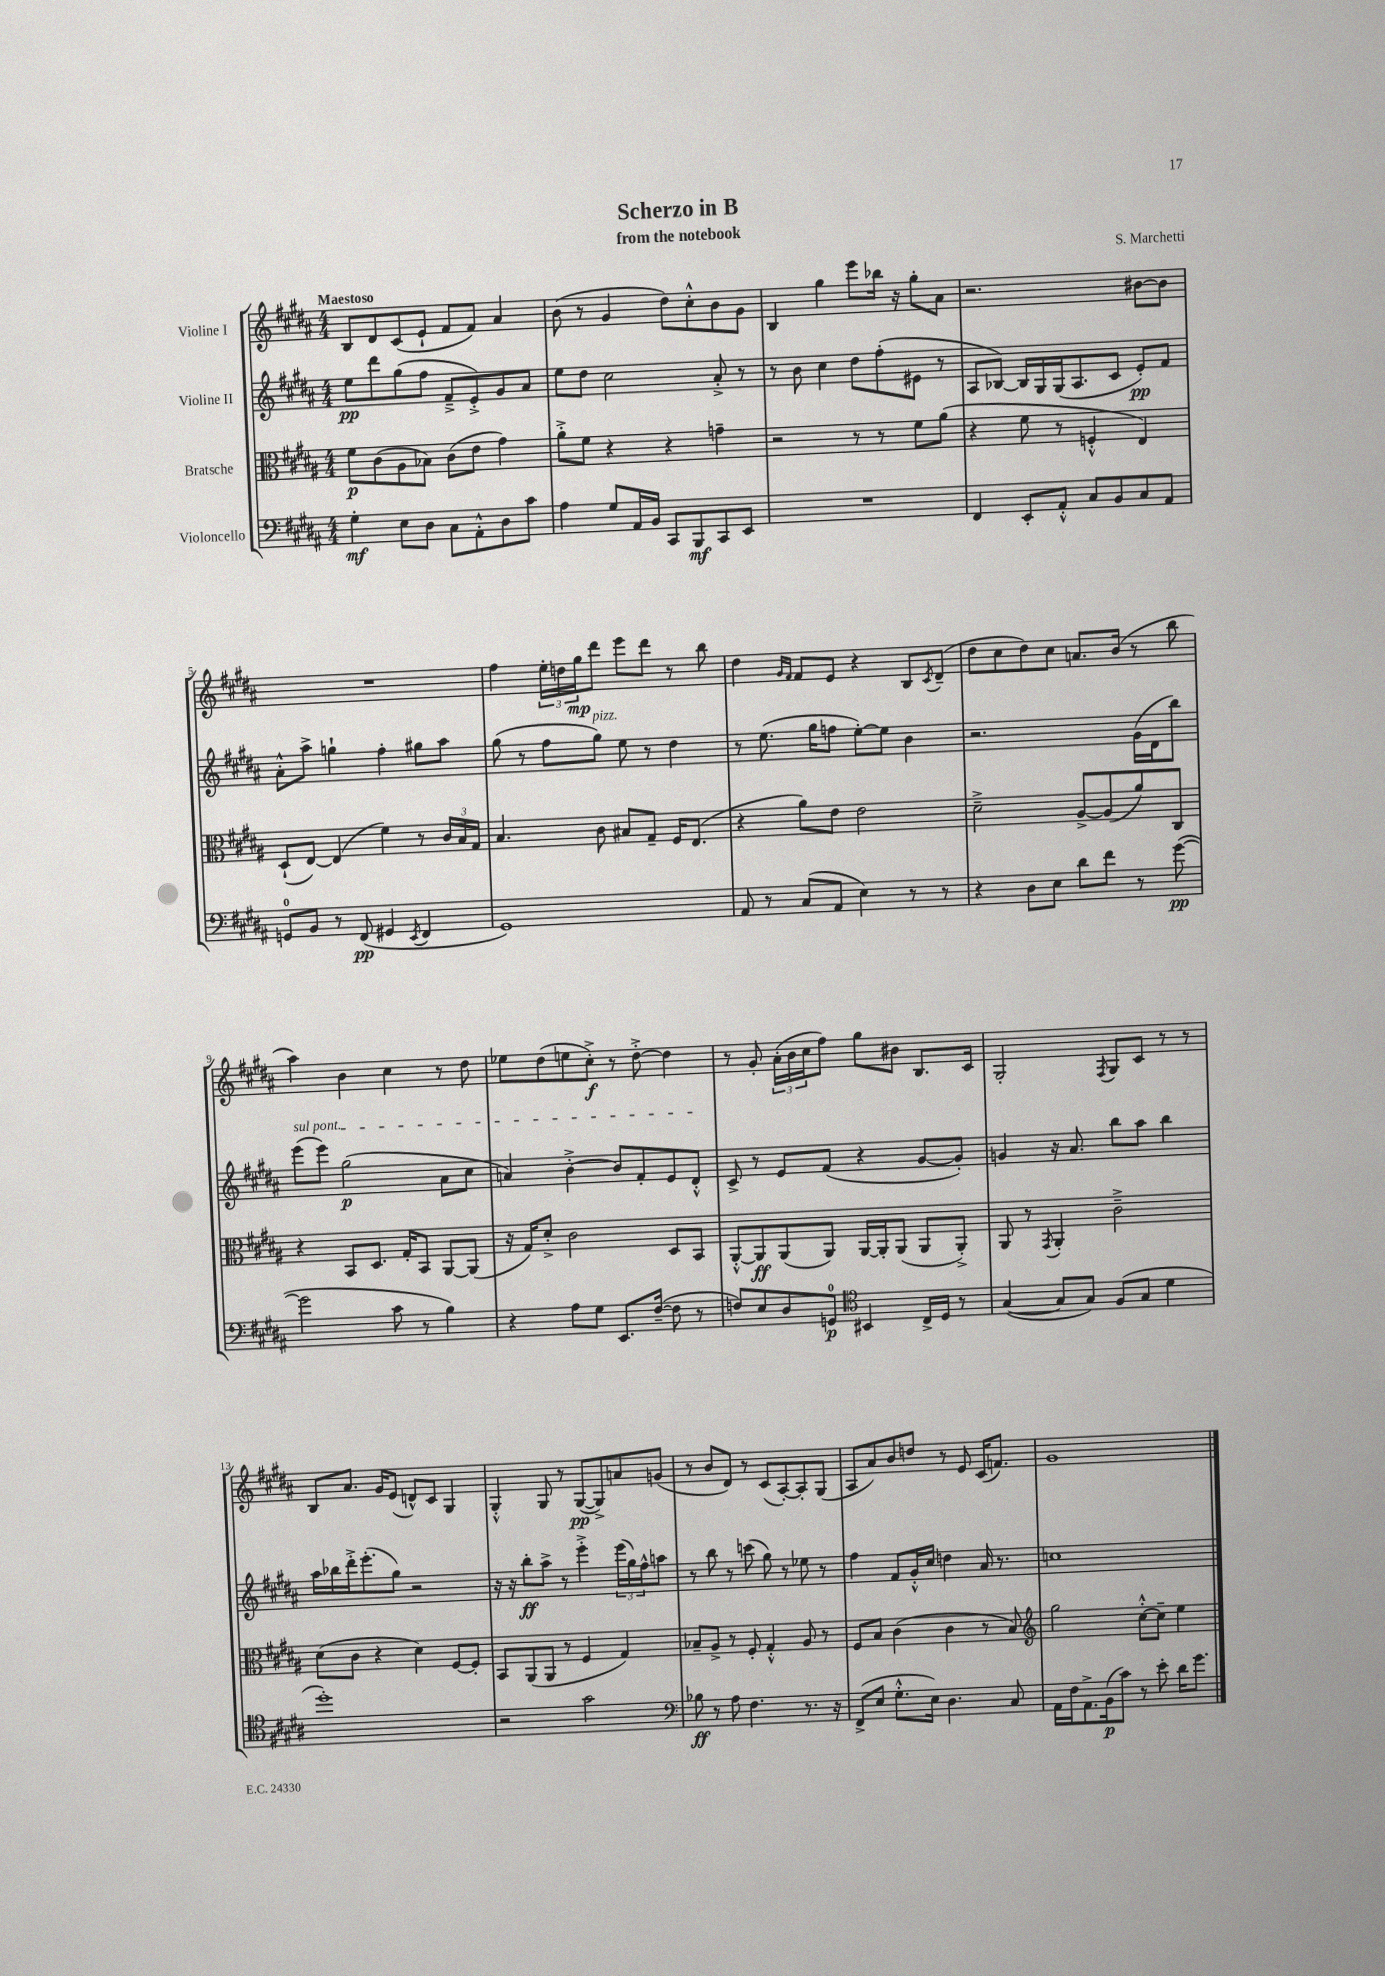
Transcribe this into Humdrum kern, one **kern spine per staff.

**kern	**kern	**kern	**kern
*staff4	*staff3	*staff2	*staff1
*clefF4	*clefC3	*clefG2	*clefG2
*k[f#c#g#d#a#]	*k[f#c#g#d#a#]	*k[f#c#g#d#a#]	*k[f#c#g#d#a#]
*M4/4	*M4/4	*M4/4	*M4/4
4G#'\	8f#\L	8ee\L	8B/L
.	(8c#\	8ddd#\	8d#/
8E\L	8A#\	(8gg#\	(8c#/
8D#\J	8B-\J)	8ff#\J	8e`/J
8C#\L	(8c#\L	8f#~^/L	8f#/L
8AA#'^^\	8e\J	8e'^/)	8f#/J)
8D#\	4g#\)	8g#/	4a#/
8c#\J	.	8a#/J	.
=	=	=	=
4A#\	8a#'^\L	8ee\L	(8b\
.	8f#\J	8dd#\J	8r
8G#/L	4r	2cc#\	4g#/
16AA#/L	.	.	.
16BB/JJ	.	.	.
8CC#/L	4r	.	8dd#\L)
8BBB/	.	.	8cc#'^^\
8CC#/	4g~\	8a#'^/	8b\
8EE/J	.	8r	8g#\J
=	=	=	=
1r	2r	8r	4B/
.	.	8b\	.
.	.	4cc#\	4gg#\
.	8r	8dd#\L	8eee\L
.	8r	(8ff#'\	16bb-\Jk
.	.	.	16r
.	8f#\L	8e#\J	8gg#'\L
.	(8a#\J	8r	8a#\J
=	=	=	=
4FF#/	4r	8A#/L	2.r
.	.	[8B-/J)	.
8EE'/L	8f#\	16B-/]LL	.
.	.	16G#/	.
8AA#'^^/J	8r	(16G#/J	.
.	.	8.A#/	.
8C#/L	4F'^^/	.	.
8BB/	.	8c#/J	.
8C#/	4E/)	8e'/L)	[8b#\L
8AA#/J	.	8f#/J	8b#\]J
=	=	=	=
8GG/L	(8D#`/L	8a#'^^\L	1r
8BB/J	[8E/J)	8aa#^\J	.
8r	(4E/]	4gg`\	.
(8FF#/	.	.	.
4GG#/	4f#\)	4ff#'\	.
8qEE/	.	.	.
4FF#/	8r	8gg#\L	.
.	24c#/LL	8aa#\J	.
.	24B/	.	.
.	24G#/JJ	.	.
=	=	=	=
1GG#)	4.B/	(8gg#\	4ff#\
.	.	8r	.
.	.	8ff#\L	24ee'\LL
.	.	.	24dd\
.	.	.	24gg#\J
.	8c#\	8gg#\J)	8ddd#\J
.	8B#/L	8ee\	8eee\L
.	8G#~/J	8r	8ddd#\J
.	16F#/LK	4dd#\	8r
.	(8.E/J	.	.
.	.	.	8bb\
=	=	=	=
8AA#/	4r	8r	4dd#\
8r	.	(8.ee\	.
.	.	.	16qqg#/LL
.	.	.	16qqf#/JJ
(8C#/L	8a#\L)	.	8f#/L
.	.	16gg#\LK	.
8AA#/J	8e\J	8ff\J	8e/J
4E\)	2e\	[8ee'\L)	4r
.	.	8ee\]J	.
8r	.	4b\	8B/L
.	.	.	8qc#/
8r	.	.	(8d#~/J
=	=	=	=
4r	2d#~^\	2.r	8dd#\L
.	.	.	8cc#\
8D#\L	.	.	8dd#\)
8E\J	.	.	8cc#\J
8d#\L	[8A#^/L	.	8.a/L
8f#\J	(8A#/]	.	.
.	.	.	(16b/Jk
8r	8a#/)	(16g#\LL	8r
.	.	16d#\J	.
([8g#\	8C#/J	8bb\J)	8bb\
=	=	=	=
2g#\]	4r	(8eee\L	4aa#\)
.	.	8eee\J)	.
.	8BB/L	(2gg#\	4b\
.	8.D#/J	.	.
8c#\	.	.	4cc#\
.	16G#'/LK	.	.
8r	8BB/J	.	.
4B\)	[8AA#/L	8a#\L	8r
.	(8AA#/]J	8cc#\J	8dd#\
=	=	=	=
4r	16r	4a/)	8ee-\L
.	16G#/LK)	.	.
.	8d#'^/J	.	(8dd#\
8A#\L	2c#\	[4b'^\	8ee\
8G#\J	.	.	8cc#'^\J)
8.EE/L	.	8b/]L	8r
.	.	8f#'/	[8dd#'^\
([16F#~/Jk	.	.	.
8F#\]	8D#/L	8e/	4dd#\]
8r	8BB/J	8d#'^^/J	.
=	=	=	=
8F/L)	[8AA#'^^/L	8c#^/	8r
8E/	8AA#/]	8r	8g#'/
8D#/	(8AA#/	8e/L	(24a#'\LL
.	.	.	24b\
.	.	.	24cc#\J
8GG/J	8AA#/J)	(8f#/J	8ff#\J)
*clefC4	*	*	*
4BB#/	[16AA#/LL	4r	8gg#\L
.	16AA#'/]J	.	.
.	(8AA#/J	.	8b#\J
16C#^/LL	8AA#/L	[8g#/L	8.B/L
16D#/JJ	.	.	.
8r	8AA#'^/J)	8g#'/]J)	.
.	.	.	16c#/Jk
=	=	=	=
([4G#/	8AA#/	4g/	2G#'/
.	8r	.	.
.	8qGG#/	.	.
8G#/]L	4AA#'/	16r	.
.	.	8.a#/	.
8G#/J)	.	.	.
.	.	.	8qF#/
(8F#/L	2c#~^\	8bb\L	8G#/L
8G#/J	.	8aa#\J	8c#/J
4d#\	.	4bb\	8r
.	.	.	8r
=	=	=	=
1dd#')	(8d#\L	16aa#\LL	8B/L
.	.	16bb-\	.
.	8c#\J	16ddd#'^\J	8.a#/J
.	.	(8.eee'\	.
.	4r	.	.
.	.	.	16g#/LK
.	.	8gg#\J)	(8e/J
.	4d#\)	2r	8d^^/L)
.	.	.	8c#/J
.	[8F#/L	.	4G#/
.	8F#'/]J	.	.
=	=	=	=
2r	8BB/L	16r	4G#'^^/
.	.	16r	.
.	(8AA#/	8bb'\L	.
.	8AA#/J	8aa#^\J	8G#/
.	8r	8r	8r
2g#\	4F#/	4eee'^\	([8G#/L
.	.	.	8G#^/])
.	4G#/)	(24eee\LL	8a/
.	.	24gg#\)	.
.	.	24ff#^^\J	.
.	.	8aa\J	(8g/J
=	=	=	=
*clefF4	*	*	*
8B-\	8B-~/L	8r	8r
8r	8A#^/J	8bb\	8b/L
8A#\	8r	8r	8d#/J)
4.F#\	8F#'/	(8ccc\	8r
.	4G#'^^/	8gg#\)	(8c#/L
.	.	8r	[8A#'/)
8.r	8A#/	8ee-\	8A#'/]
.	8r	8r	(8G#/J
16r	.	.	.
=	=	=	=
(8FF#^/L	8F#/L	4ff#\	8A#/L
8E/J	8B/J	.	8a#/)
8.G#'^^\L	(4c#\	8f#/L	8b/
.	.	16g#'^^/L	8dd/J
16E\Jk)	.	16cc#/JJ	.
4.D#\	4c#\	4dd\	8r
.	.	.	8e/
.	8r	16a#/	(16c#/LK
.	.	8.r	8.f/J)
8C#/	8B/)	.	.
=	=	=	=
*	*clefG2	*	*
16AA#\LL	2gg#\	1cc	1g#
16F#\J	.	.	.
8.AA#^\	.	.	.
(16BB\k	.	.	.
8c#\J)	.	.	.
8r	[8cc#'^^\L	.	.
8e'\	8cc#~\]J	.	.
16d#\LK	4ee\	.	.
8.g#\J	.	.	.
==	==	==	==
*-	*-	*-	*-
